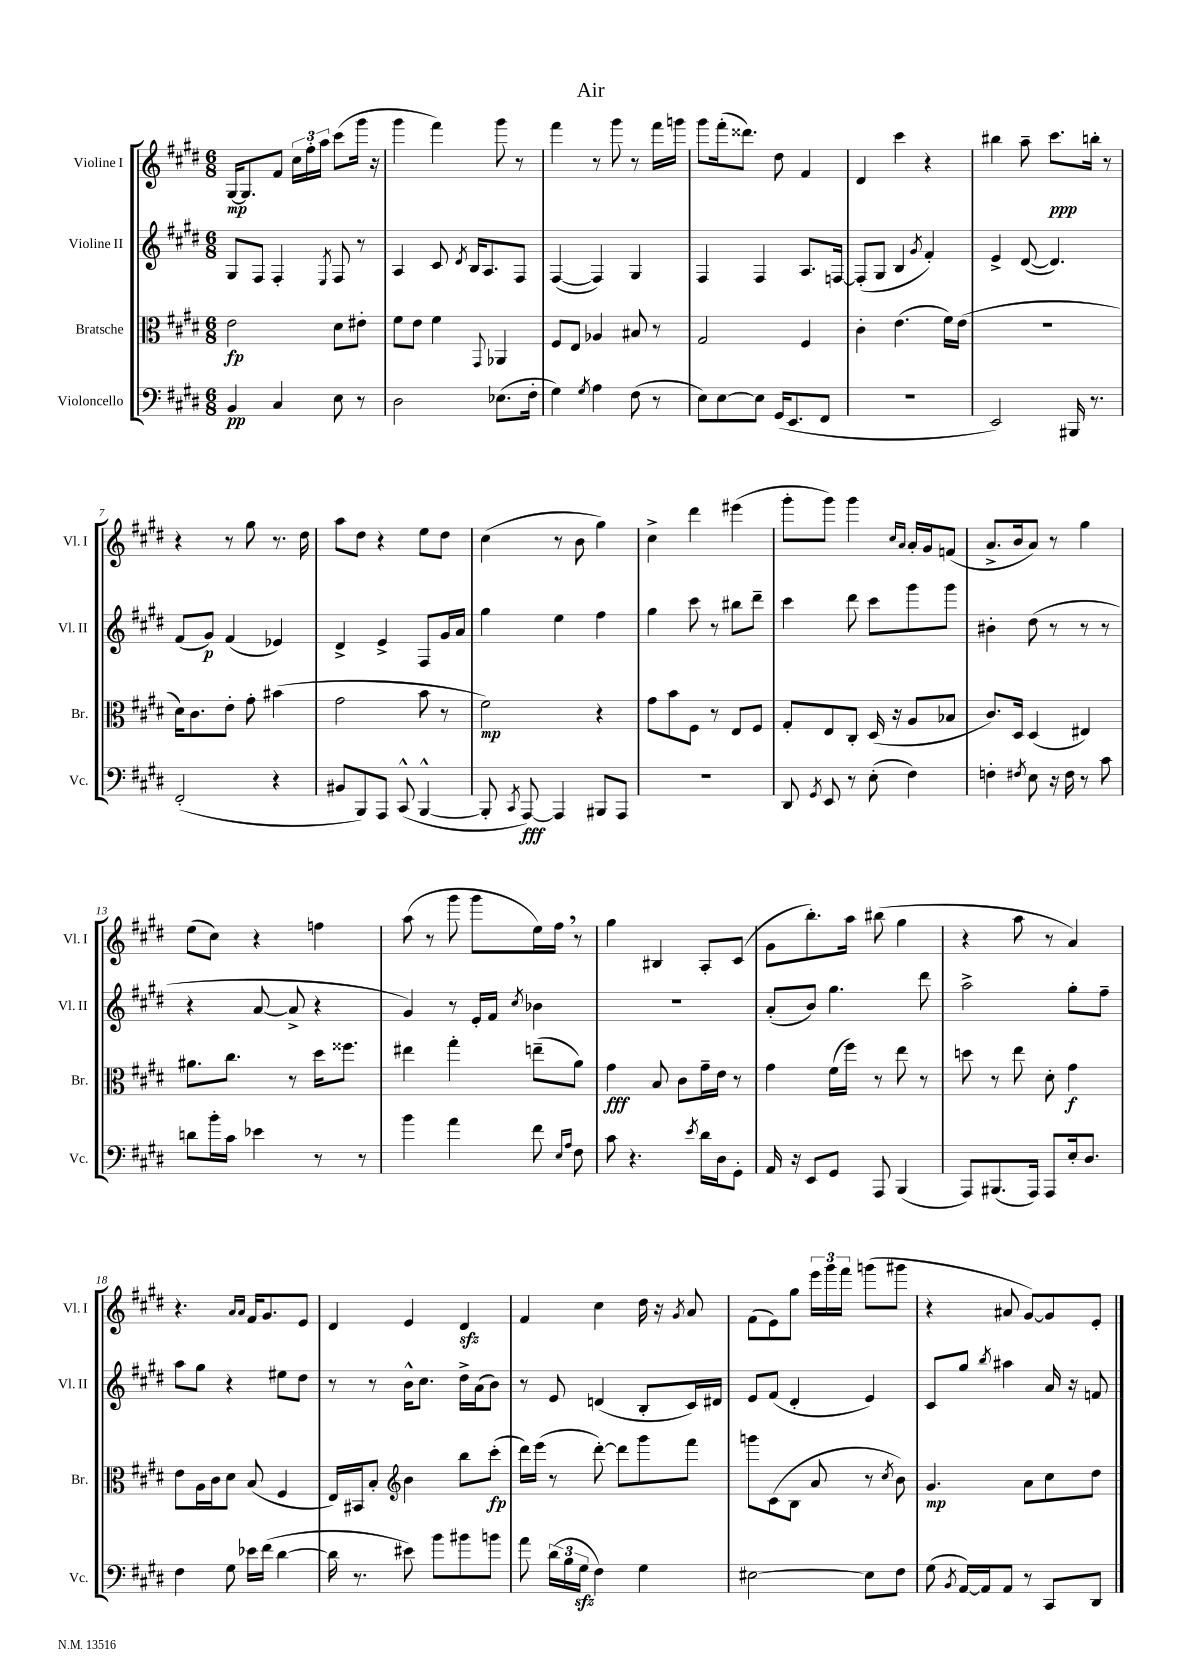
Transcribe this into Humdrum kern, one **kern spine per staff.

**kern	**kern	**kern	**kern
*staff4	*staff3	*staff2	*staff1
*clefF4	*clefC3	*clefG2	*clefG2
*k[f#c#g#d#]	*k[f#c#g#d#]	*k[f#c#g#d#]	*k[f#c#g#d#]
*M6/8	*M6/8	*M6/8	*M6/8
4BB	2e	8G#	[16G#
.	.	.	8.G#]
.	.	8F#	.
4C#	.	4F#'	8f#
.	.	.	24cc#
.	.	.	24ff#'
.	.	.	24aa
.	.	8qE	.
8E	8d#	8F#	(8ccc#
8r	8e#'	8r	16ggg#
.	.	.	16r
=	=	=	=
2D#	8f#	4A	4ggg#
.	8e	.	.
.	4f#	8c#	4fff#)
.	.	8qd#	.
.	.	16B	.
.	.	8.A	.
.	8qqGG#	.	.
(8.E-	4AA-	.	8ggg#
.	.	8F#	8r
16F#'	.	.	.
=	=	=	=
4G#)	8F#	([4F#	4fff#
.	8E	.	.
8qG#	.	.	.
4A	4A-	4F#])	8r
.	.	.	8ggg#
(8F#	8B#	4G#	8r
8r	8r	.	16fff#
.	.	.	16ggg
=	=	=	=
8E)	2G#	4F#	8ggg#
[8E	.	.	(16fff#'
.	.	.	8.ddd##)
8E]	.	4F#	.
(16GG#	.	.	8dd#
8.EE	.	.	.
.	4F#	8.A	4f#
8FF#	.	.	.
.	.	[16F	.
=	=	=	=
2.r	4c#'	(8F']	4d#
.	.	8G#	.
.	(4.e	4B	4ccc#
.	.	8qg#	.
.	.	4f#')	4r
.	16f#)	.	.
.	(16e	.	.
=	=	=	=
2EE)	2.r	4e^	4bb#
.	.	([8d#	8aa~
.	.	4.d#])	8.ccc#
16BBB#	.	.	.
8.r	.	.	16bb'
.	.	.	8r
=	=	=	=
(2FF#'	16d#)	(8f#	4r
.	8.c#	.	.
.	.	8g#)	.
.	8e'	(4f#	8r
.	8g#'	.	8gg#
4r	(4b#	4e-)	8.r
.	.	.	16dd#
=	=	=	=
8BB#	2g#	4d#^	8aa
8BBB)	.	.	8dd#
8AAA	.	4e^	4r
(8CC#^^	.	.	.
[4BBB^^	8b	8F#	8ee
.	8r	16g#	8dd#
.	.	16a	.
=	=	=	=
8BBB']	2f#)	4gg#	(4cc#
8qCC#	.	.	.
[8AAA)	.	.	.
4AAA]	.	4ee	8r
.	.	.	8b
8BBB#	4r	4ff#	4gg#)
8AAA	.	.	.
=	=	=	=
2.r	8g#	4gg#	4cc#^
.	8b	.	.
.	8F#	8ccc#	4ddd#
.	8r	8r	.
.	8E	8bb#	(4eee#
.	8F#	8ddd#~	.
=	=	=	=
8DD#	8G#'	4ccc#	8ggg#'
8qGG#	.	.	.
8EE	8E	.	8ggg#)
8r	8C#'	8ddd#	4ggg#
(8E'	(16D#	8ccc#	.
.	16r	.	.
.	.	.	16qqcc#
.	.	.	16qqa
4F#)	8A	8ggg#	16a'
.	.	.	16g#
.	8B-	8ggg#	(8f
=	=	=	=
4F'	8.c#)	4b#'	8.a^
.	16D#	.	16b
8qF#	.	.	.
8E	(4D#	(8dd#	8a)
16r	.	8r	8r
16F#	.	.	.
8r	4E#)	8r	4gg#
8c#	.	8r	.
=	=	=	=
8d	8.a#	4r	(8ee
16b'	.	.	8cc#)
16c#	8.cc#	.	.
4e-	.	[8a	4r
.	8r	8a^]	.
8r	16dd#	4r	4ff
.	8.ff##	.	.
8r	.	.	.
=	=	=	=
4b	4ee#	4g#)	(8aa
.	.	.	8r
4a	4gg#'	8r	8ggg#
.	.	16e'	8ggg#
.	.	16f#	.
.	.	8qcc#	.
8f#	(8ee~	4b-	16ee)
.	.	.	16ff#
16qqE	.	.	.
16qqA	.	.	.
8F#	8a)	.	8r
=	=	=	=
8c#	4g#	2.r	4gg#
4.r	.	.	.
.	8B	.	4B#
.	8c#	.	.
8qe	.	.	.
16d#	16g#~	.	8A'
16D#	16e	.	.
8GG#'	8r	.	(8c#
=	=	=	=
16AA	4g#	(8a'	8g#
16r	.	.	.
8EE	.	8b)	8.bb')
8GG#	(16f#	4.gg#	.
.	16ff#)	.	16aa
8AAA	8r	.	(8bb#
(4BBB	8ee	.	4gg#
.	8r	8ddd#	.
=	=	=	=
8AAA)	8dd	2aa^	4r
(8.BBB#	8r	.	.
.	8ee	.	8aa
16AAA)	.	.	.
8AAA	8d#'	.	8r
16E'	4g#	8gg#'	4a)
8.D#	.	.	.
.	.	8ff#~	.
=	=	=	=
4F#	8e	8aa	4.r
.	16A	8gg#	.
.	16c#	.	.
8G#	8d#	4r	.
.	.	.	16qqa
.	.	.	16qqa
16e-	(8B	.	16f#
(16f#	.	.	8.g#
[4d#	4F#	8ee#	.
.	.	8dd#	8e
=	=	=	=
16d#]	16E)	8r	4d#
8.r	16BB#	.	.
.	8B'	8r	.
*	*clefG2	*	*
8e#)	4b	16b^^	4e
.	.	8.cc#	.
8b	.	.	.
8b#	8bb	16dd#^	4d#
.	.	(16a	.
8b	(8ccc#'	8b)	.
=	=	=	=
8a	16ddd#)	8r	4f#
.	(16eee	.	.
(24d#	8r	8e	.
24B	.	.	.
24G#	.	.	.
4F#)	[8ddd#')	(4d	4cc#
.	8ddd#]	.	.
4G#	8ggg#	8B'	16dd#
.	.	.	16r
.	.	.	8qg#
.	8fff#	16c#)	8a
.	.	16d#	.
=	=	=	=
[2E#	8ggg	8e	(8f#
.	(8c#	(8f#	8e)
.	8B	4d#'	8gg#
.	8a	.	24eee
.	.	.	24ggg#
.	.	.	24fff#
8E#]	8r	4e)	(8ggg
.	8qcc#	.	.
8F#	8b)	.	8ggg#
=	=	=	=
(8G#	4.g#	8c#	4r
8qBB	.	.	.
[16AA)	.	8gg#	.
16AA]	.	.	.
.	.	8qbb	.
8AA	.	4aa#	8a#
8r	8a	.	[8g#)
8CC#	8cc#	16a	8g#]
.	.	16r	.
8DD#	8dd#	8f	8e'
==	==	==	==
*-	*-	*-	*-
